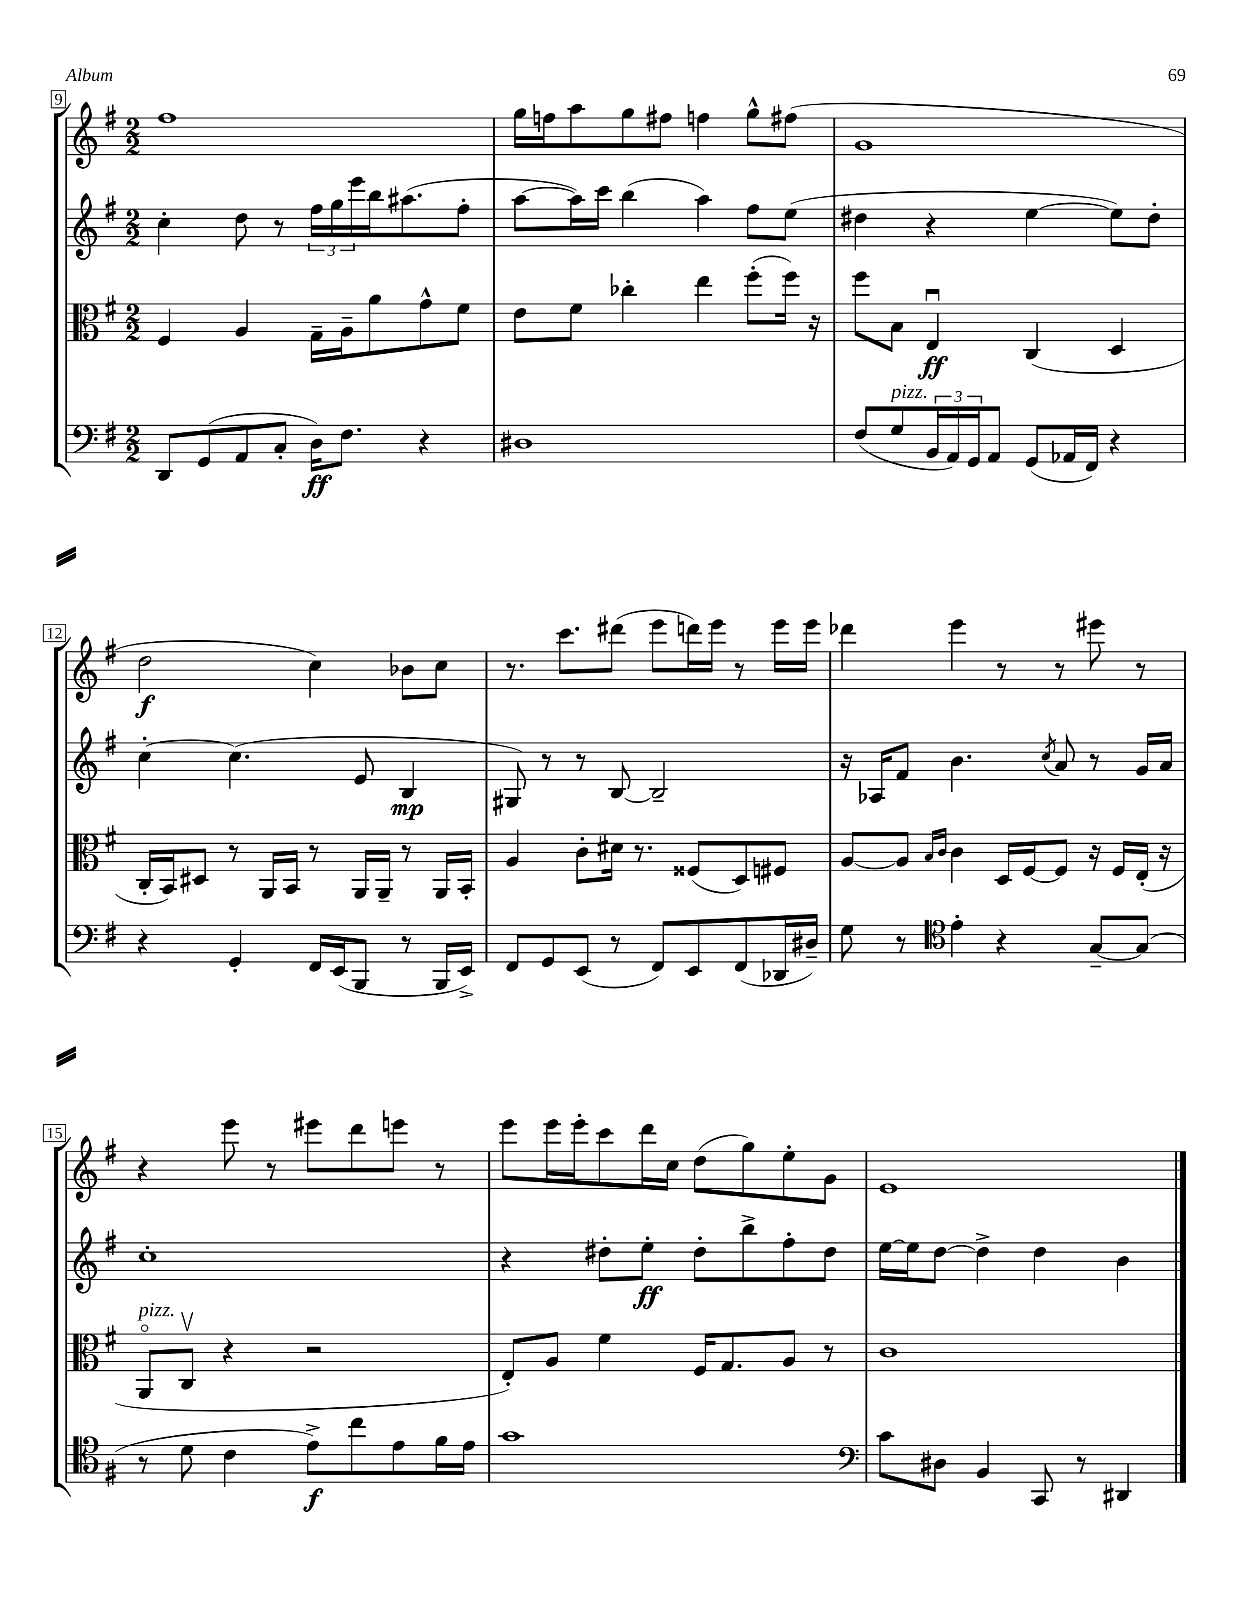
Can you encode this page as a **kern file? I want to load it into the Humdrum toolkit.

**kern	**kern	**kern	**kern
*staff4	*staff3	*staff2	*staff1
*clefF4	*clefC3	*clefG2	*clefG2
*k[f#]	*k[f#]	*k[f#]	*k[f#]
*M2/2	*M2/2	*M2/2	*M2/2
8DD/L	4F#/	4cc'\	1ff#
(8GG/	.	.	.
8AA/	4A/	8dd\	.
8C'/J	.	8r	.
16D\LK)	16G~\LL	24ff#\LL	.
.	.	24gg\	.
8.F#\J	16A~\J	.	.
.	.	24eee\	.
.	8a\	16bb\J	.
.	.	(8.aa#\	.
4r	8g^^\	.	.
.	8f#\J	8ff#'\J	.
=	=	=	=
1D#	8e\L	[8aa\L	16gg\LL
.	.	.	16ff\J
.	8f#\J	16aa\]L)	8aa\
.	.	16ccc\JJ	.
.	4cc-'\	(4bb\	8gg\
.	.	.	8ff#\J
.	4ee\	4aa\)	4ff\
.	(8ff#'\L	8ff#\L	8gg^^\L
.	16ff#\Jk)	(8ee\J	(8ff#\J
.	16r	.	.
=	=	=	=
(8F#/L	8ff#\L	4dd#\	1g
8G/	8B\J	.	.
24BB/L	4Eu/	4r	.
24AA/)	.	.	.
24GG/J	.	.	.
8AA/J	.	.	.
(8GG/L	(4C/	[4ee\	.
16AA-/L	.	.	.
16FF#/JJ)	.	.	.
4r	4D/	8ee\]L)	.
.	.	8dd#'\J	.
=	=	=	=
4r	16C'/LL	[4cc'\	2dd\
.	16BB/J)	.	.
.	8D#/J	.	.
4GG'/	8r	(4.cc\]	.
.	16AA/LL	.	.
.	16BB/JJ	.	.
16FF#/LL	8r	.	4cc\)
(16EE/J	.	.	.
8BBB/J	16AA/LL	8e/	.
.	16AA~/JJ	.	.
8r	8r	4B/	8b-\L
16BBB/LL	16AA/LL	.	8cc\J
16EE^/JJ)	16BB'/JJ	.	.
=	=	=	=
8FF#/L	4A/	8G#/)	8.r
8GG/	.	8r	.
.	.	.	8.ccc\L
(8EE/J	8c'\L	8r	.
8r	16d#\Jk	[8B/	(8ddd#\J
.	8.r	.	.
8FF#/L)	.	2B~/]	8eee\L
8EE/	(8F##/L	.	16ddd\L)
.	.	.	16eee\JJ
(8FF#/	8D/)	.	8r
16DD-/L	8F#/J	.	16eee\LL
16D#~/JJ)	.	.	16eee\JJ
=	=	=	=
8G\	[8A/L	16r	4ddd-\
.	.	16A-/LK	.
8r	8A/]J	8f#/J	.
*clefC4	*	*	*
.	16qqB/LL	.	.
.	16qqc/JJ	.	.
4e'\	4c\	4.b\	4eee\
4r	16D/LL	.	8r
.	[16F#/J	.	.
.	.	8qcc/	.
.	8F#/]J	8a/	8r
[8G~/L	16r	8r	8eee#\
.	16F#/LL	.	.
(8G/]J	(16E'/JJ	16g/LL	8r
.	16r	16a/JJ	.
=	=	=	=
8r	8AAo/L	1cc'	4r
8d\	8Cv/J	.	.
4c\	4r	.	8eee\
.	.	.	8r
8e^\L)	2r	.	8eee#\L
8cc\	.	.	8ddd\
8e\	.	.	8eee\J
16f#\L	.	.	8r
16e\JJ	.	.	.
=	=	=	=
1g	8E'/L)	4r	8eee\L
.	8A/J	.	16eee\L
.	.	.	16eee'\J
.	4f#\	8dd#'\L	8ccc\
.	.	8ee'\J	16ddd\L
.	.	.	16cc\JJ
.	16F#/LK	8dd#'\L	(8dd\L
.	8.G/	.	.
.	.	8bb^\	8gg\)
.	8A/J	8ff#'\	8ee'\
.	8r	8dd#\J	8g\J
=	=	=	=
*clefF4	*	*	*
8c\L	1c	[16ee\LL	1e
.	.	16ee\]J	.
8D#\J	.	[8dd\J	.
4BB/	.	4dd^\]	.
8CC/	.	4dd\	.
8r	.	.	.
4DD#/	.	4b\	.
==	==	==	==
*-	*-	*-	*-
